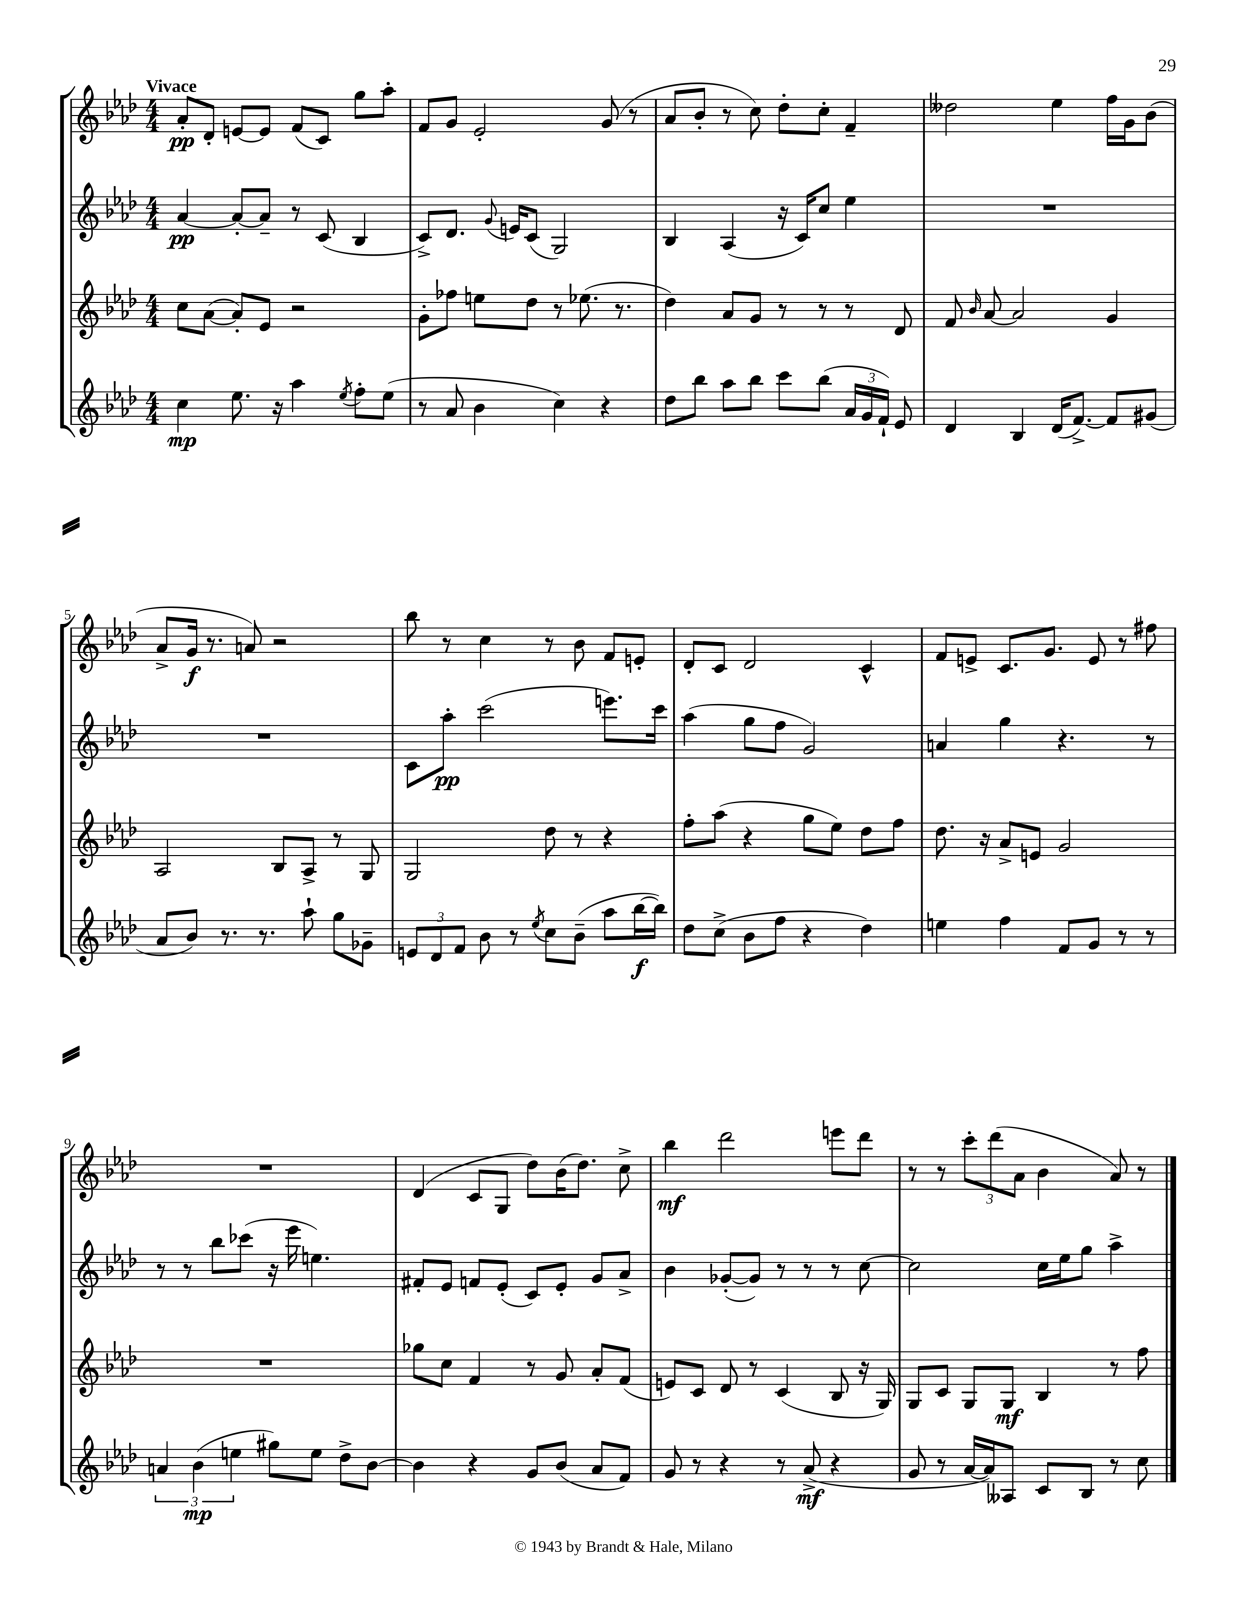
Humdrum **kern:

**kern	**kern	**kern	**kern
*staff4	*staff3	*staff2	*staff1
*clefG2	*clefG2	*clefG2	*clefG2
*k[b-e-a-d-]	*k[b-e-a-d-]	*k[b-e-a-d-]	*k[b-e-a-d-]
*M4/4	*M4/4	*M4/4	*M4/4
4cc\	8cc\L	[4a-/	8a-'/L
.	([8a-\J	.	8d-'/J
8.ee-\	8a-'/]L)	8a-'/_L	[8e/L
.	8e-/J	8a-~/]J	8e/]J
16r	.	.	.
4aa-\	2r	8r	(8f/L
.	.	(8c/	8c/J)
8qee-/	.	.	.
8ff'\L	.	4B-/	8gg\L
(8ee-\J	.	.	8aa-'\J
=	=	=	=
8r	8g'\L	8c^/L)	8f/L
8a-/	8ff-\J	8.d-/J	8g/J
4b-\	8ee\L	.	2e-'/
.	.	8qqg/	.
.	.	16e/LK	.
.	8dd-\J	(8c/J	.
4cc\)	8r	2G/)	.
.	(8.ee-\	.	.
4r	.	.	(8g/
.	8.r	.	.
.	.	.	8r
=	=	=	=
8dd-\L	4dd-\)	4B-/	8a-/L
8bb-\J	.	.	8b-'/J
8aa-\L	8a-/L	(4A-/	8r
8bb-\J	8g/J	.	8cc\)
8ccc\L	8r	16r	8dd-'\L
.	.	16c/LK)	.
(8bb-\J	8r	8cc/J	8cc'\J
24a-/LL	8r	4ee-\	4f~/
24g/	.	.	.
24f`/JJ)	.	.	.
8e-/	8d-/	.	.
=	=	=	=
4d-/	8f/	1r	2dd--\
.	16qqb-/	.	.
.	[8a-/	.	.
4B-/	2a-/]	.	.
(16d-/LK	.	.	4ee-\
[8.f^/J)	.	.	.
8f/]L	4g/	.	16ff\LL
.	.	.	16g\J
(8g#/J	.	.	(8b-\J
=	=	=	=
8a-/L	2A-/	1r	8a-^/L
8b-/J)	.	.	16g/Jk
.	.	.	8.r
8.r	.	.	.
.	.	.	8a/)
8.r	.	.	.
.	8B-/L	.	2r
8aa-`\	8A-^/J	.	.
8gg\L	8r	.	.
8g-~\J	8G/	.	.
=	=	=	=
12e/L	2G/	8c\L	8bb-\
12d-/	.	.	.
.	.	8aa-'\J	8r
12f/J	.	.	.
8b-\	.	(2ccc\	4cc\
8r	.	.	.
8qee-/	.	.	.
8cc\L	8dd-\	.	8r
(8b-~\J	8r	.	8b-\
8aa-\L	4r	8.eee\L)	8f/L
[16bb-\L	.	.	8e'/J
16bb-\]JJ)	.	16ccc\Jk	.
=	=	=	=
8dd-\L	8ff'\L	(4aa-\	8d-'/L
(8cc^\J	(8aa-\J	.	8c/J
8b-\L	4r	8gg\L	2d-/
8ff\J	.	8ff\J	.
4r	8gg\L	2g/)	.
.	8ee-\J)	.	.
4dd-\)	8dd-\L	.	4c^^/
.	8ff\J	.	.
=	=	=	=
4ee\	8.dd-\	4a/	8f/L
.	.	.	8e^/J
.	16r	.	.
4ff\	8a-^/L	4gg\	8.c/L
.	8e/J	.	.
.	.	.	8.g/J
8f/L	2g/	4.r	.
8g/J	.	.	8e/
8r	.	.	8r
8r	.	8r	8ff#\
=	=	=	=
6a/	1r	8r	1r
.	.	8r	.
(6b-\	.	.	.
.	.	8bb-\L	.
6ee\	.	.	.
.	.	(8ccc-\J	.
8gg#\L)	.	16r	.
.	.	16eee-\	.
8ee\J	.	4.ee\)	.
8dd-^\L	.	.	.
[8b-\J	.	.	.
=	=	=	=
4b-\]	8gg-\L	8f#'/L	(4d-/
.	8cc\J	8e-/J	.
4r	4f/	8f/L	8c/L
.	.	(8e-'/J	8G/J
8g/L	8r	8c/L)	8dd-\L)
(8b-/J	8g/	8e-'/J	(16b-\K
.	.	.	8.dd-\J)
8a-/L	8a-'/L	8g/L	.
8f/J)	(8f/J	8a-^/J	8cc^\
=	=	=	=
8g/	8e/L)	4b-\	4bb-\
8r	8c/J	.	.
4r	8d-/	([8g-'/L	2ddd-\
.	8r	8g-/]J)	.
8r	(4c/	8r	.
(8a-^/	.	8r	.
4r	8B-/	8r	8eee\L
.	16r	[8cc\	8ddd-\J
.	16G/)	.	.
=	=	=	=
8g/	8G/L	2cc\]	8r
8r	8c/J	.	8r
[16a-/LL	8G/L	.	12ccc'\L
16a-/]J)	.	.	.
.	.	.	(12ddd-\
8A--/J	8G/J	.	.
.	.	.	12a-\J
8c/L	4B-/	16cc\LL	4b-\
.	.	16ee-\J	.
8B-/J	.	8gg\J	.
8r	8r	4aa-^\	8a-/)
8cc\	8ff\	.	8r
==	==	==	==
*-	*-	*-	*-
